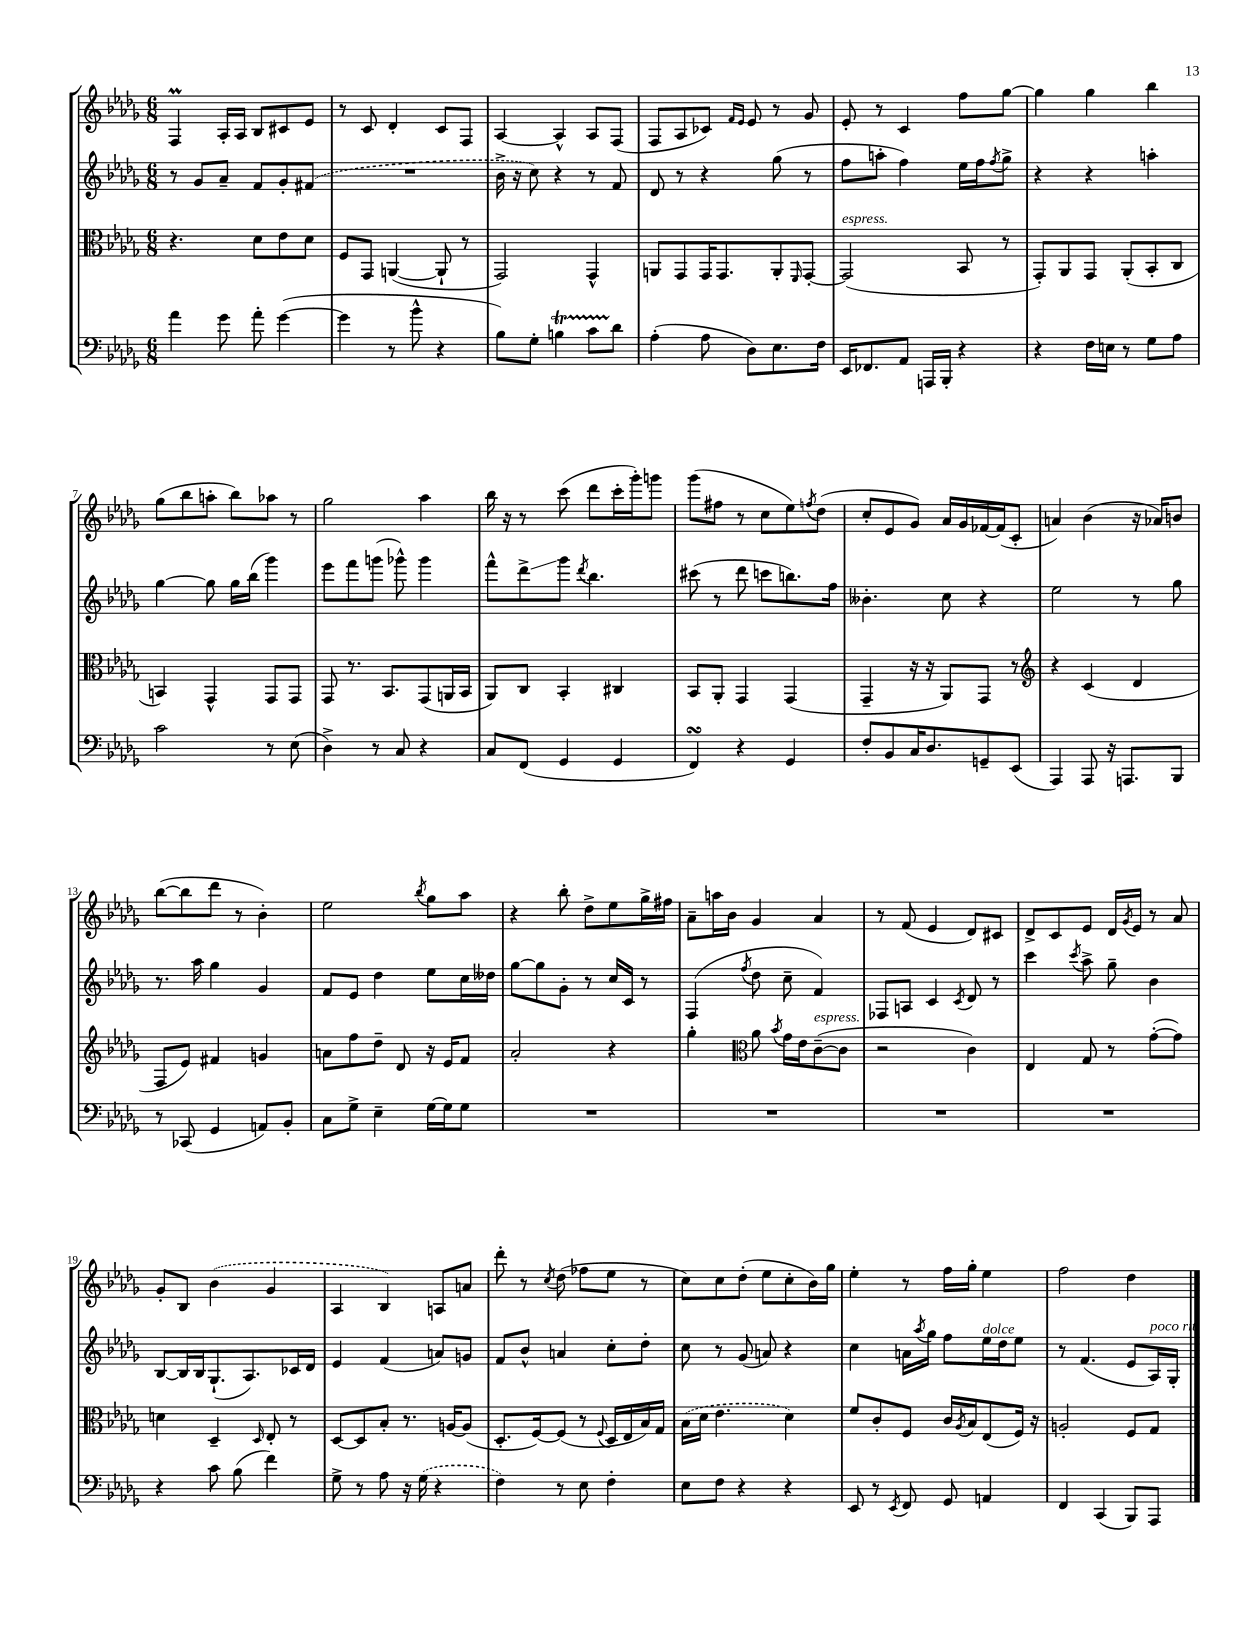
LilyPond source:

<<
\new StaffGroup <<
\new Staff = "s0" {
    \clef treble \key des \major \numericTimeSignature \time 6/8
    f4\prall aes16-. aes16 bes8 cis'8 ees'8 |
    r8 c'8 des'4-. c'8 f8 |
    aes4~ aes4-^ aes8 f8( |
    f8 aes8 ces'8) \grace { f'16 ees'16 } ees'8 r8 ges'8 |
    ees'8-. r8 c'4 f''8 ges''8~ |
    ges''4 ges''4 bes''4 |
    ges''8( bes''8 a''8-. bes''8) aes''8 r8 |
    ges''2 aes''4 |
    bes''16 r16 r8 c'''8( des'''8 c'''16-. ges'''16-.) g'''8 |
    ges'''8( fis''8 r8 c''8 ees''8) \acciaccatura { f''8 } des''8( |
    c''8-. ees'8 ges'8) aes'16 ges'16 fes'16~ fes'16( c'8-. |
    a'4) bes'4( r16 aes'16) b'8 |
    bes''8~( bes''8 des'''8 r8 bes'4-.) |
    ees''2 \acciaccatura { bes''8 } ges''8 aes''8 |
    r4 bes''8-. des''8-> ees''8 ges''16-> fis''16 |
    aes'8-- a''16 bes'16 ges'4 aes'4 |
    r8 f'8( ees'4 des'8) cis'8 |
    des'8-> c'8 ees'8 des'16 \acciaccatura { ges'8 } ees'16 r8 aes'8 |
    ges'8-. bes8 \once \slurDashed bes'4( ges'4 |
    aes4 bes4) a8 a'8 |
    des'''8-. r8 \acciaccatura { c''8 } des''8( fes''8 ees''8 r8 |
    c''8) c''8 des''8-.( ees''8 c''8-. bes'16) ges''16 |
    ees''4-. r8 f''16 ges''16-. ees''4 |
    f''2 des''4 \bar "|." |
}
\new Staff = "s1" {
    \clef treble \key des \major \numericTimeSignature \time 6/8
    r8 ges'8 aes'8-- f'8 ges'8-. \once \slurDashed fis'8( |
    R2. |
    bes'16-> r16 c''8) r4 r8 f'8 |
    des'8 r8 r4 ges''8( r8 |
    f''8 a''8-. f''4) ees''16 f''16 \acciaccatura { f''8 } ges''8-> |
    r4 r4 a''4-. |
    ges''4~ ges''8 ges''16 bes''16( ges'''4) |
    ees'''8 f'''8 g'''8( ges'''8-^) ges'''4 |
    f'''8-^ des'''8->\glissando ges'''8 \acciaccatura { des'''8 } bes''4. |
    cis'''8( r8 des'''8 c'''8 b''8.) f''16 |
    beses'4.-. c''8 r4 |
    ees''2 r8 ges''8 |
    r8. aes''16 ges''4 ges'4 |
    f'8 ees'8 des''4 ees''8 c''16 deses''16 |
    ges''8~ ges''8 ges'8-. r8 c''16 c'16 r8 |
    f4( \acciaccatura { f''8 } des''8 c''8-- f'4) |
    fes8 a8 c'4 \acciaccatura { c'8 } des'8 r8 |
    c'''4 \acciaccatura { c'''8 } aes''8-> ges''8-- bes'4 |
    bes8~ bes16 bes16 ges8.-!( aes8.) ces'16 des'16 |
    ees'4 f'4( a'8) g'8 |
    f'8 bes'8-^ a'4 c''8-. des''8-. |
    c''8 r8 ges'8( a'8) r4 |
    c''4 a'16 \acciaccatura { aes''8 } ges''16 f''8 ees''16^\markup { \italic "dolce" } des''16 ees''8 |
    r8 f'4.( ees'8 aes16^\markup { \italic "poco rit." }) ges16-. \bar "|." |
}
\new Staff = "s2" {
    \clef alto \key des \major \numericTimeSignature \time 6/8
    r4. des'8 ees'8 des'8 |
    f8 ges,8 a,4~( a,8-! r8 |
    ges,2) ges,4-^ |
    a,8 ges,8 ges,16 ges,8. a,8-. \grace { f,16 } ges,8~-. |
    ges,2^\markup { \italic "espress." }( bes,8 r8 |
    ges,8-.) aes,8 ges,8 aes,8-.( bes,8-. c8 |
    b,4) ges,4-^ ges,8 ges,8 |
    ges,8 r8. bes,8. ges,8( a,16 bes,16 |
    aes,8) c8 bes,4-. cis4 |
    bes,8 aes,8-. ges,4 ges,4( |
    ges,4-- r16 r16 aes,8) ges,8 r8 |
    \clef treble r4 c'4( des'4 |
    f8 ees'8) fis'4 g'4 |
    a'8 f''8 des''8-- des'8 r16 ees'16 f'8 |
    aes'2-. r4 |
    ges''4-. \clef alto aes'8 \acciaccatura { bes'8 } ges'16 ees'16 c'8~--^\markup { \italic "espress." }( c'8 |
    r2 c'4) |
    ees4 ges8 r8 ges'8~-.( ges'8) |
    d'4 des4-- \grace { des16 } ees8-. r8 |
    des8~ des8 bes8-. r8. a16~ a8( |
    des8.-. f16~) f8( r8 \appoggiatura { f8 } des16 ees16 bes16) ges16 |
    \once \slurDashed bes16( des'16 ees'4. des'4) |
    f'8 c'8-. f8 c'16 \acciaccatura { aes8 } bes16 ees8( f16) r16 |
    a2-. f8 ges8 \bar "|." |
}
\new Staff = "s3" {
    \clef bass \key des \major \numericTimeSignature \time 6/8
    aes'4 ges'8 aes'8-. ges'4~( |
    ges'4 r8 bes'8-^ r4 |
    bes8) ges8-. b4\startTrillSpan c'8 des'8\stopTrillSpan |
    aes4-.( aes8 des8) ees8. f16 |
    ees,16 fes,8. aes,8 a,,16 bes,,16-. r4 |
    r4 f16 e16 r8 ges8 aes8 |
    c'2 r8 ees8( |
    des4->) r8 c8 r4 |
    c8 f,8( ges,4 ges,4 |
    f,4\turn) r4 ges,4 |
    f8-. bes,8 c16 des8. g,8-- ees,8( |
    aes,,4) aes,,8 r16 a,,8. bes,,8 |
    r8 ces,8( ges,4 a,8) bes,8-. |
    c8 ges8-> ees4-- ges16~ ges16 ges8 |
    R2. |
    R2. |
    R2. |
    R2. |
    r4 c'8 bes8( f'4) |
    ges8-> r8 aes8 r16 \once \slurDashed ges16( r4 |
    f4) r8 ees8 f4-. |
    ees8 f8 r4 r4 |
    ees,8 r8 \acciaccatura { ees,8 } f,8 ges,8 a,4 |
    f,4 c,4( bes,,8) aes,,8 \bar "|." |
}
>>
>>
